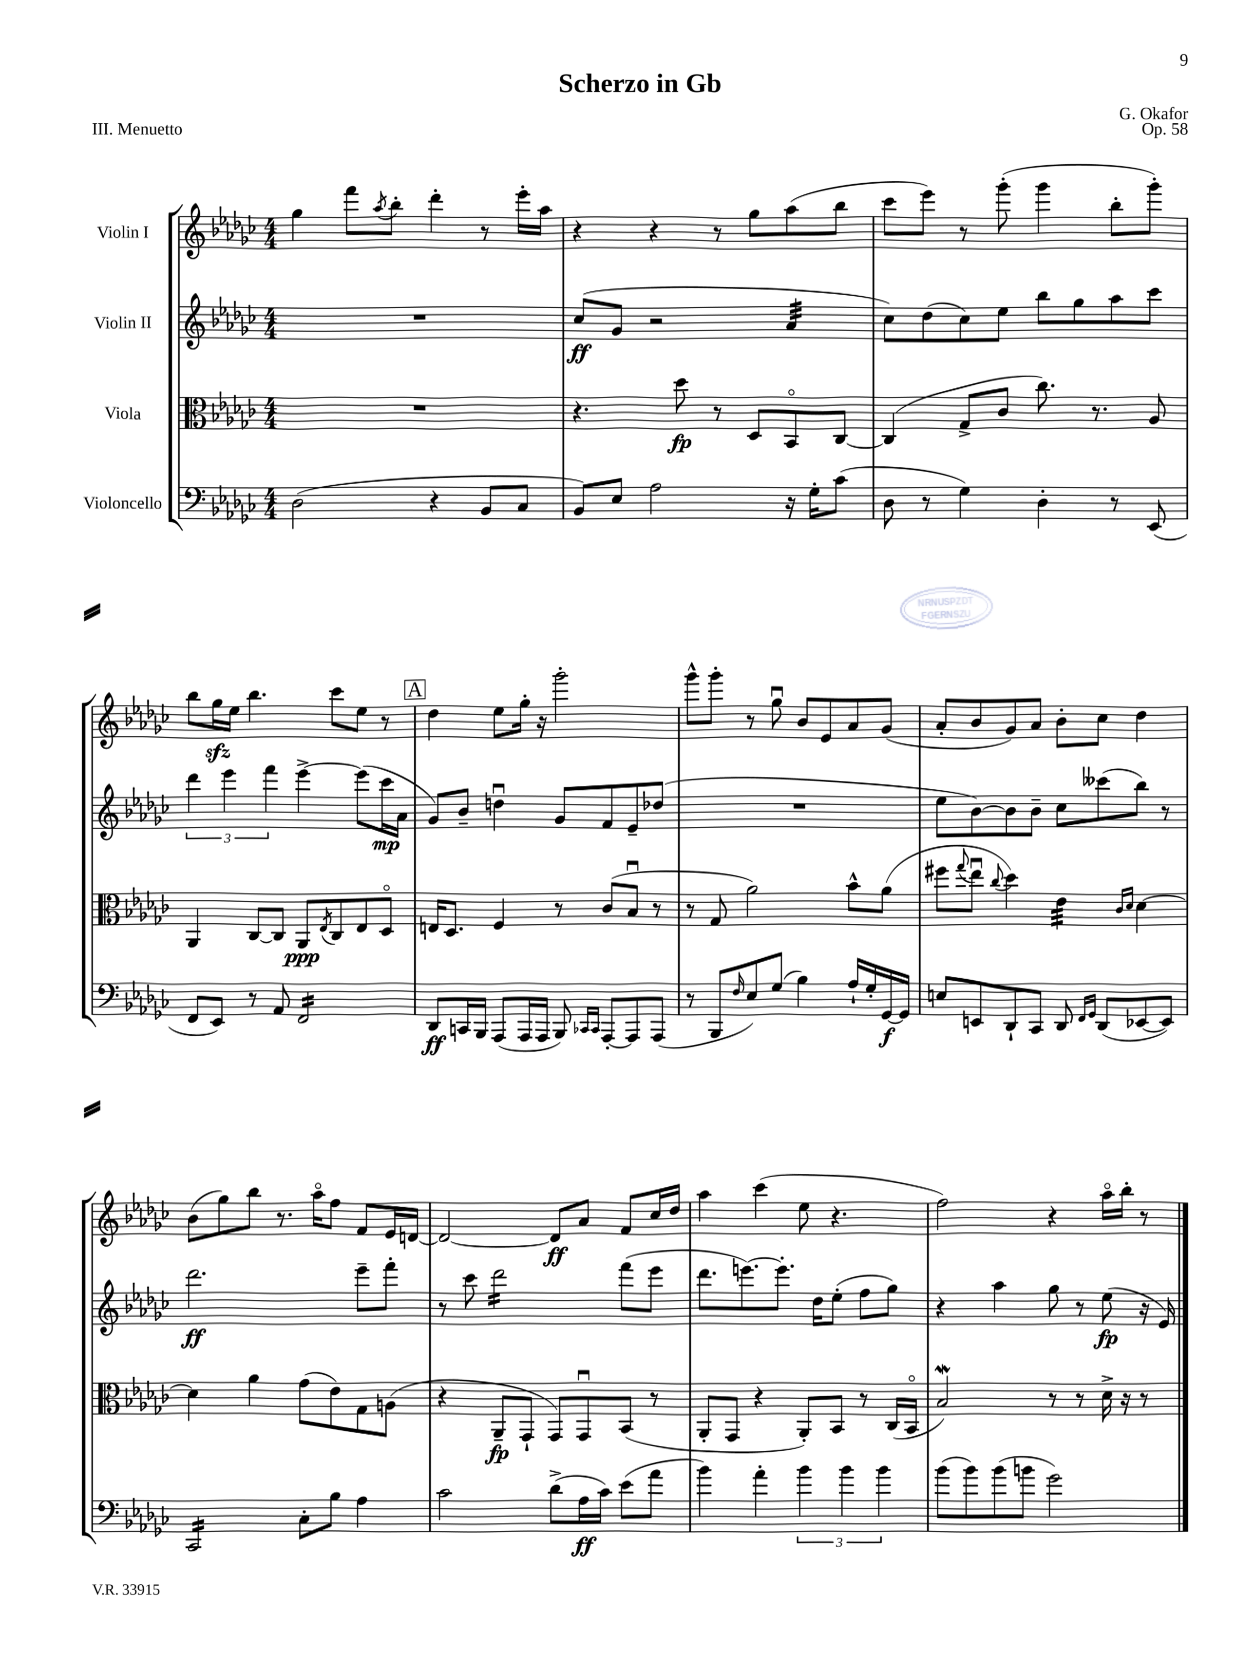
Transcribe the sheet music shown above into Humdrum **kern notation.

**kern	**kern	**kern	**kern
*staff4	*staff3	*staff2	*staff1
*clefF4	*clefC3	*clefG2	*clefG2
*k[b-e-a-d-g-c-]	*k[b-e-a-d-g-c-]	*k[b-e-a-d-g-c-]	*k[b-e-a-d-g-c-]
*M4/4	*M4/4	*M4/4	*M4/4
(2D-\	1r	1r	4gg-\
.	.	.	8fff\L
.	.	.	8qaa-/
.	.	.	8bb-'\J
4r	.	.	4ddd-'\
8BB-/L	.	.	8r
8C-/J	.	.	16eee-'\LL
.	.	.	16aa-\JJ
=	=	=	=
8BB-/L)	4.r	(8cc-/L	4r
8E-/J	.	8g-/J	.
2A-\	.	2r	4r
.	8dd-\	.	.
.	8r	.	8r
.	8D-/L	.	8gg-\L
16r	8BB-o/	4a-/	(8aa-\
16G-'\LK	.	.	.
(8c-\J	[8C-/J	.	8bb-\J
=	=	=	=
8D-\	(4C-/]	8cc-\L)	8ccc-\L
8r	.	(8dd-\	8eee-\J)
4G-\)	8G-^/L	8cc-\)	8r
.	8c-/J	8ee-\J	(8ggg-'\
4D-'\	8.cc-\)	8bb-\L	4ggg-\
.	.	8gg-\	.
.	8.r	.	.
8r	.	8aa-\	8bb-'\L
(8EE-/	8A-/	8ccc-\J	8ggg-'\J)
=	=	=	=
8FF/L	4AA-/	6ddd-\	8bb-\L
8EE-/J)	.	.	16gg-\L
.	.	6eee-\	.
.	.	.	16ee-\JJ
8r	[8C-/L	.	4.bb-\
.	.	6fff\	.
8AA-/	8C-/]J	.	.
2FF/	8AA-/L	[4eee-^\	.
.	8qE-/	.	.
.	8C-/	.	8ccc-\L
.	8E-/	(8eee-\]L	8ee-\J
.	8D-o/J	16ccc-\L	8r
.	.	16a-\JJ	.
=	=	=	=
8DD-/L	16E/LK	8g-/L)	4dd-\
.	8.D-/J	.	.
16CC/L	.	8b-~/J	.
16BBB-/JJ	.	.	.
(8AAA-/L	4F/	4ddu\	8ee-\L
16AAA-/L	.	.	16gg-'\Jk
16AAA-/JJ	.	.	16r
8BBB-/)	8r	8g-/L	2ggg-'\
16qqCC-/LL	.	.	.
16qqCC-/JJ	.	.	.
[8AAA-'/L	(8c-/L	8f/	.
8AAA-/]	8B-u/J	8e-~/	.
(8AAA-/J	8r	(8dd-/J	.
=	=	=	=
8r	8r	1r	8ggg-^^\L
8BBB-/L	8G-/	.	8ggg-'\J
16qqF/	.	.	.
8E-/)	2a-\)	.	8r
(8G-/J	.	.	8gg-u\
4B-\)	.	.	8b-/L
.	.	.	8e-/
16A-`/LL	8b-^^\L	.	8a-/
16G-'/	.	.	.
[16GG-/	(8a-\J	.	(8g-/J
16GG-/]JJ	.	.	.
=	=	=	=
8E/L	8ff#\L	8ee-\L	8a-'/L
.	8qqgg-/	.	.
8EE/	8ee-u\J	[8b-\)	8b-/
.	8qqcc-/	.	.
8DD-`/	4dd-\)	8b-\]	8g-/)
8CC-/J	.	8b-~\J	8a-/J
8DD-/	4e-\	8cc-\L	8b-'\L
16qqFF/LL	.	.	.
16qqGG-/JJ	.	.	.
(8DD-/L	.	(8ccc--\	8cc-\J
.	16qqc-/LL	.	.
.	16qqd-/JJ	.	.
[8EE-/	[4d-\	8bb-\J)	4dd-\
8EE-/]J)	.	8r	.
=	=	=	=
2CC-/	4d-\]	2.ddd-\	(8b-\L
.	.	.	8gg-\)
.	4a-\	.	8bb-\J
.	.	.	8.r
8C-'\L	(8g-\L	.	.
.	.	.	16aa-o\LK
8B-\J	8e-\)	.	8ff\J
4A-\	8G-\	8eee-~\L	8f/L
.	(8A\J	8fff'\J	16e-/L
.	.	.	[16d/JJ
=	=	=	=
2c-\	4r	8r	2d/_
.	.	8ccc-\	.
.	8AA-~/L	2ddd-\	.
.	8GG-`/J	.	.
(8d-^\L	8GG-/L)	.	8d/]L
16A-\L	8GG-u/	.	8a-/J
16c-\JJ)	.	.	.
(8e-\L	(8BB-/J	(8fff\L	8f/L
8a-\J	8r	8eee-\J	16cc-/L
.	.	.	16dd-/JJ
=	=	=	=
4b-\)	8AA-'/L	8.ddd-\L	4aa-\
.	8GG-/J	.	.
.	.	[8.eee\)	.
4a-'\	4r	.	(4ccc-\
.	.	8.eee'\]J	.
6b-\	8AA-'/L)	.	8ee-\
.	.	16dd-\LK	.
.	8BB-/J	(8ee-'\J	4.r
6b-\	.	.	.
.	8r	8ff\L	.
6b-\	.	.	.
.	(16C-/LL	8gg-\J)	.
.	16BB-o/JJ	.	.
=	=	=	=
(8b-\L	2B-/)	4r	2ff\)
8b-\)	.	.	.
(8b-\	.	4aa-\	.
8b\J	.	.	.
2g-\)	8r	8gg-\	4r
.	8r	8r	.
.	16d-^\	(8ee-\	16aa-o\LL
.	16r	.	16bb-'\JJ
.	8r	16r	8r
.	.	16e-/)	.
==	==	==	==
*-	*-	*-	*-
